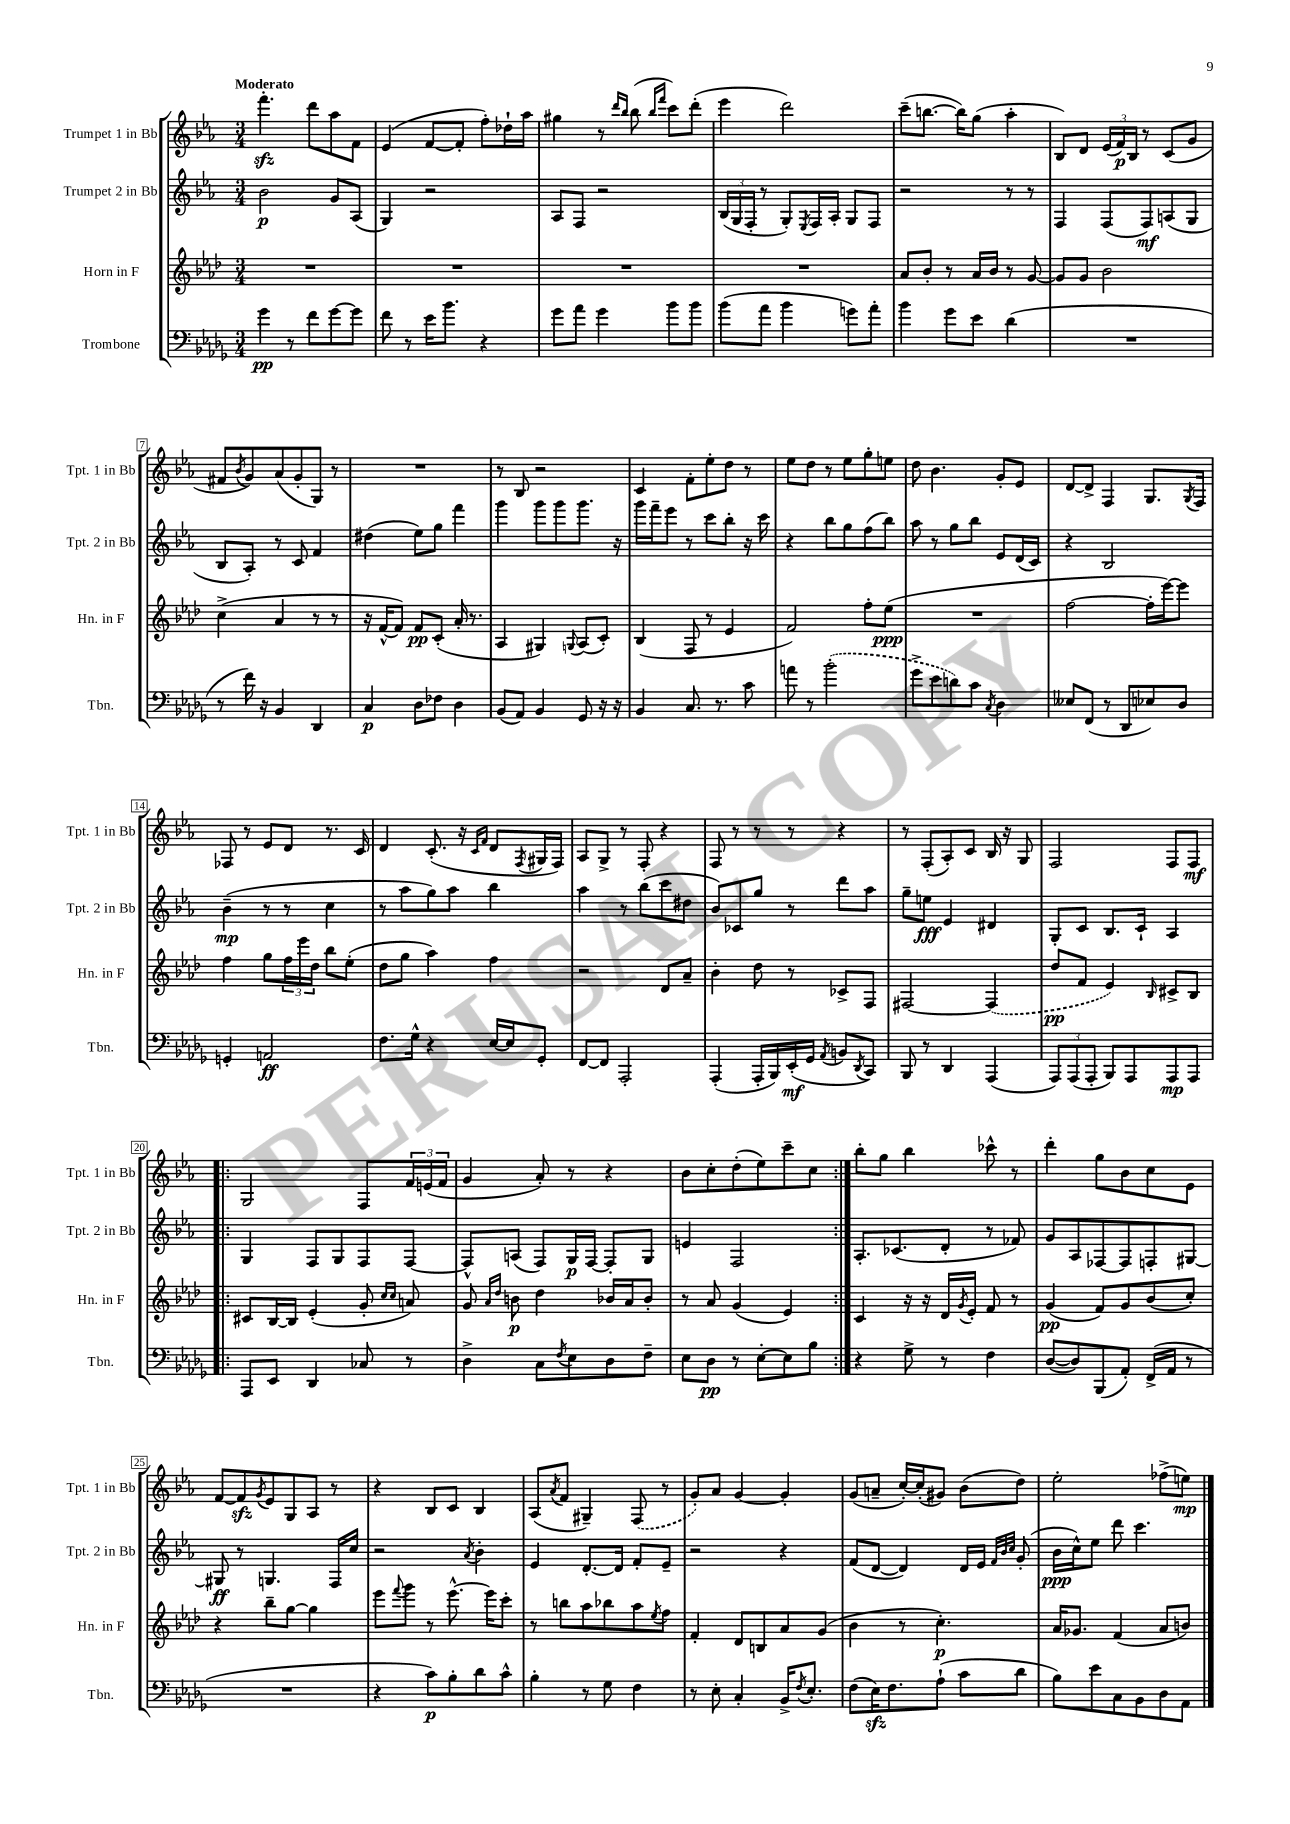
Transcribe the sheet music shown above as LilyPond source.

<<
\new StaffGroup <<
\new Staff = "s0" \with { instrumentName = "Trumpet 1 in Bb" shortInstrumentName = "Tpt. 1 in Bb" } {
    \clef treble \key ees \major \numericTimeSignature \time 3/4 \tempo "Moderato"
    f'''4.-.\sfz d'''8 aes''8 f'8 |
    ees'4( f'8~ f'8-. f''8-.) des''16-! aes''16 |
    gis''4 r8 \grace { d'''16 bes''16 } bes''8( \grace { bes''16 f'''16 } c'''8) d'''8-.( |
    ees'''4 d'''2) |
    c'''8--( b''8.~ b''16) g''8( aes''4-. |
    bes8) d'8 \tuplet 3/2 { ees'16( f'16\p) bes16 } r8 c'8( g'8 |
    fis'8 \acciaccatura { bes'8 } g'8) aes'8( g'8-. g8) r8 |
    R2. |
    r8 bes8 r2 |
    c'4 f'8-. ees''8-. d''8 r8 |
    ees''8 d''8 r8 ees''8 g''8-. e''8 |
    d''8 bes'4. g'8-. ees'8 |
    d'8~ d'8-> f4 g8. \acciaccatura { g8 } f16 |
    fes8 r8 ees'8 d'8 r8. c'16 |
    d'4 c'8.-.( r16 \grace { c'16 f'16 } d'8 \acciaccatura { f8 } gis16 f16) |
    aes8 g8-> r8 f8-. r4 |
    f8 r8 r8 r8 r4 |
    r8 f8-.( aes8-.) c'8 bes16 r16 g8 |
    f2 f8 f8\mf |
    \repeat volta 2 { g2 f8 \tuplet 3/2 { f'16 e'16( f'16 } |
    g'4 aes'8-.) r8 r4 |
    bes'8 c''8-. d''8-.( ees''8) c'''8-- c''8 | }
    bes''8-. g''8 bes''4 ces'''8-^ r8 |
    d'''4-. g''8 bes'8 c''8 ees'8 |
    f'8~ f'8\sfz \acciaccatura { g'8 } ees'8 g8 aes8 r8 |
    r4 bes8 c'8 bes4 |
    aes8( \acciaccatura { aes'8 } f'8 gis4--) \once \slurDashed f8( r8 |
    g'8-.) aes'8 g'4~ g'4-. |
    g'8( a'8-- c''16~-.) c''16-.( gis'8) bes'8( d''8) |
    ees''2-. fes''8->( e''8\mp) \bar "|." |
}
\new Staff = "s1" \with { instrumentName = "Trumpet 2 in Bb" shortInstrumentName = "Tpt. 2 in Bb" } {
    \clef treble \key ees \major \numericTimeSignature \time 3/4
    bes'2\p g'8 aes8( |
    g4) r2 |
    aes8 f8 r2 |
    \tuplet 3/2 { bes16( g16 f16-. } r8 g8-.) \acciaccatura { ees8 } f16 aes16-. g8 f8 |
    r2 r8 r8 |
    f4 f8( f8\mf) a8( g8 |
    bes8 aes8-.) r8 c'8 f'4 |
    dis''4( ees''8) g''8 f'''4 |
    g'''4 g'''8 g'''8 g'''8. r16 |
    g'''16 f'''16-- ees'''8 r8 c'''8 bes''8-. r16 c'''16 |
    r4 bes''8 g''8 f''8( bes''8) |
    aes''8 r8 g''8 bes''8 ees'8 d'16( c'16) |
    r4 bes2 |
    bes'4--\mp( r8 r8 c''4 |
    r8 aes''8 g''8) aes''8 bes''4 |
    aes''4 r8 bes''8( c'''8 dis''8 |
    bes'8) ces'8 g''8 r8 d'''8 aes''8 |
    g''8-- e''8\fff ees'4 dis'4 |
    g8-. c'8 bes8. c'16-! aes4 |
    \repeat volta 2 { g4 f8 g8 f8 f8~ |
    f8-^ a8( f8) g16\p f16~ f8-. g8 |
    e'4 f2 | }
    aes8.-. ces'8.( d'8-. r8 fes'8) |
    g'8 aes8 fes8~ fes8 f8-. gis8~ |
    gis8\ff r8 g4. f16 c''16 |
    r2 \acciaccatura { aes'8 } bes'4-. |
    ees'4 d'8.~-. d'16 f'8-. ees'8-- |
    r2 r4 |
    f'8( d'8~ d'4) d'16 ees'16 \grace { f'32 bes'32 c''32 } g'8-.( |
    bes'16\ppp c''16-^) ees''8 d'''8 c'''4. \bar "|." |
}
\new Staff = "s2" \with { instrumentName = "Horn in F" shortInstrumentName = "Hn. in F" } {
    \clef treble \key aes \major \numericTimeSignature \time 3/4
    R2. |
    R2. |
    R2. |
    R2. |
    aes'8 bes'8-. r8 aes'16 bes'16 r8 g'8~ |
    g'8 g'8 bes'2 |
    c''4->( aes'4 r8 r8 |
    r16 f'16~-^ f'8) f'8\pp c'8-.( aes'16-. r8. |
    aes4 gis4) \appoggiatura { g8 } aes8( c'8-.) |
    bes4( f8 r8 ees'4 |
    f'2) f''8-. ees''8\ppp( |
    R2. |
    f''2~ f''16-. ees'''16~) ees'''8 |
    f''4 g''8 \tuplet 3/2 { f''16 ees'''16 des''16 } bes''8 ees''8-.( |
    des''8 g''8 aes''4) f''4 |
    r2 des'8 aes'8-- |
    bes'4-. des''8 r8 ces'8-> f8 |
    fis2~ \once \slurDashed fis4( |
    des''8\pp f'8 ees'4) \grace { bes16 } cis'8-> bes8 |
    \repeat volta 2 { cis'8 bes16~ bes16 ees'4-.( g'8-. \grace { c''16 c''16 } a'8) |
    g'8 \grace { aes'16 des''16 } b'8\p des''4 bes'16 aes'16 bes'8-. |
    r8 aes'8 g'4( ees'4) | }
    c'4 r16 r16 des'16 \acciaccatura { g'8 } ees'16-. f'8 r8 |
    g'4\pp( f'8) g'8 bes'8( c''8-.) |
    r4 bes''8-- g''8~ g''4 |
    ees'''8 \appoggiatura { f'''8 } g'''8 r8 ees'''8.~-^ ees'''16 c'''8-. |
    r8 b''8 aes''8 bes''8 aes''8 \acciaccatura { ees''8 } f''8 |
    f'4-. des'8 b8 aes'8 g'8( |
    bes'4 r8 c''4.-.\p) |
    aes'16 ges'8. f'4( aes'8 b'8) \bar "|." |
}
\new Staff = "s3" \with { instrumentName = "Trombone" shortInstrumentName = "Tbn." } {
    \clef bass \key des \major \numericTimeSignature \time 3/4
    ges'4\pp r8 f'8 ges'8~ ges'8 |
    f'8 r8 ees'16 bes'8. r4 |
    ges'8 aes'8 ges'4 bes'8 bes'8 |
    bes'8( aes'8 bes'4 g'8) aes'8-. |
    bes'4 ges'8 ees'8 des'4( |
    R2. |
    r8 f'16) r16 bes,4 des,4 |
    c4\p des8 fes8 des4 |
    bes,8( aes,8) bes,4 ges,8 r16 r16 |
    bes,4 c8. r8. c'8 |
    a'8 r8 \once \slurDashed bes'2-.( |
    ges'8-> ees'8 d'8) c'8 \acciaccatura { c8 } des4 |
    eeses8 f,8( r8 des,8 ees8) des8 |
    g,4-. a,2\ff |
    f8. ges16-^ r4 ees16~ ees16 ges,8-. |
    f,8~ f,8 aes,,2-. |
    aes,,4-.( aes,,16-. bes,,16) ees,16-.\mf( ges,16 \acciaccatura { aes,8 } b,8 \acciaccatura { des,8 } c,8) |
    bes,,8 r8 des,4 aes,,4( |
    \tuplet 3/2 { aes,,8) aes,,8( aes,,8-. } bes,,8) aes,,8 aes,,8\mp aes,,8 |
    \repeat volta 2 { aes,,8 ees,8 des,4 ces8 r8 |
    des4-> c8 \acciaccatura { f8 } ees8 des8 f8-- |
    ees8 des8\pp r8 ees8~-. ees8 bes8 | }
    r4 ges8-> r8 f4 |
    des8~( des8) bes,,8( aes,8-.) f,16->( aes,16 r8 |
    R2. |
    r4 c'8\p) bes8-. des'8 c'8-^ |
    bes4-. r8 ges8 f4 |
    r8 ees8-. c4-. bes,16-> \acciaccatura { f8 } ees8.-. |
    f8( ees16\sfz) f8. aes8-!( c'8 des'8 |
    bes8) ees'8 c8 bes,8 des8 aes,8 \bar "|." |
}
>>
>>
\layout { \context { \Score \override BarNumber.stencil = #(make-stencil-boxer 0.1 0.3 ly:text-interface::print) } }
